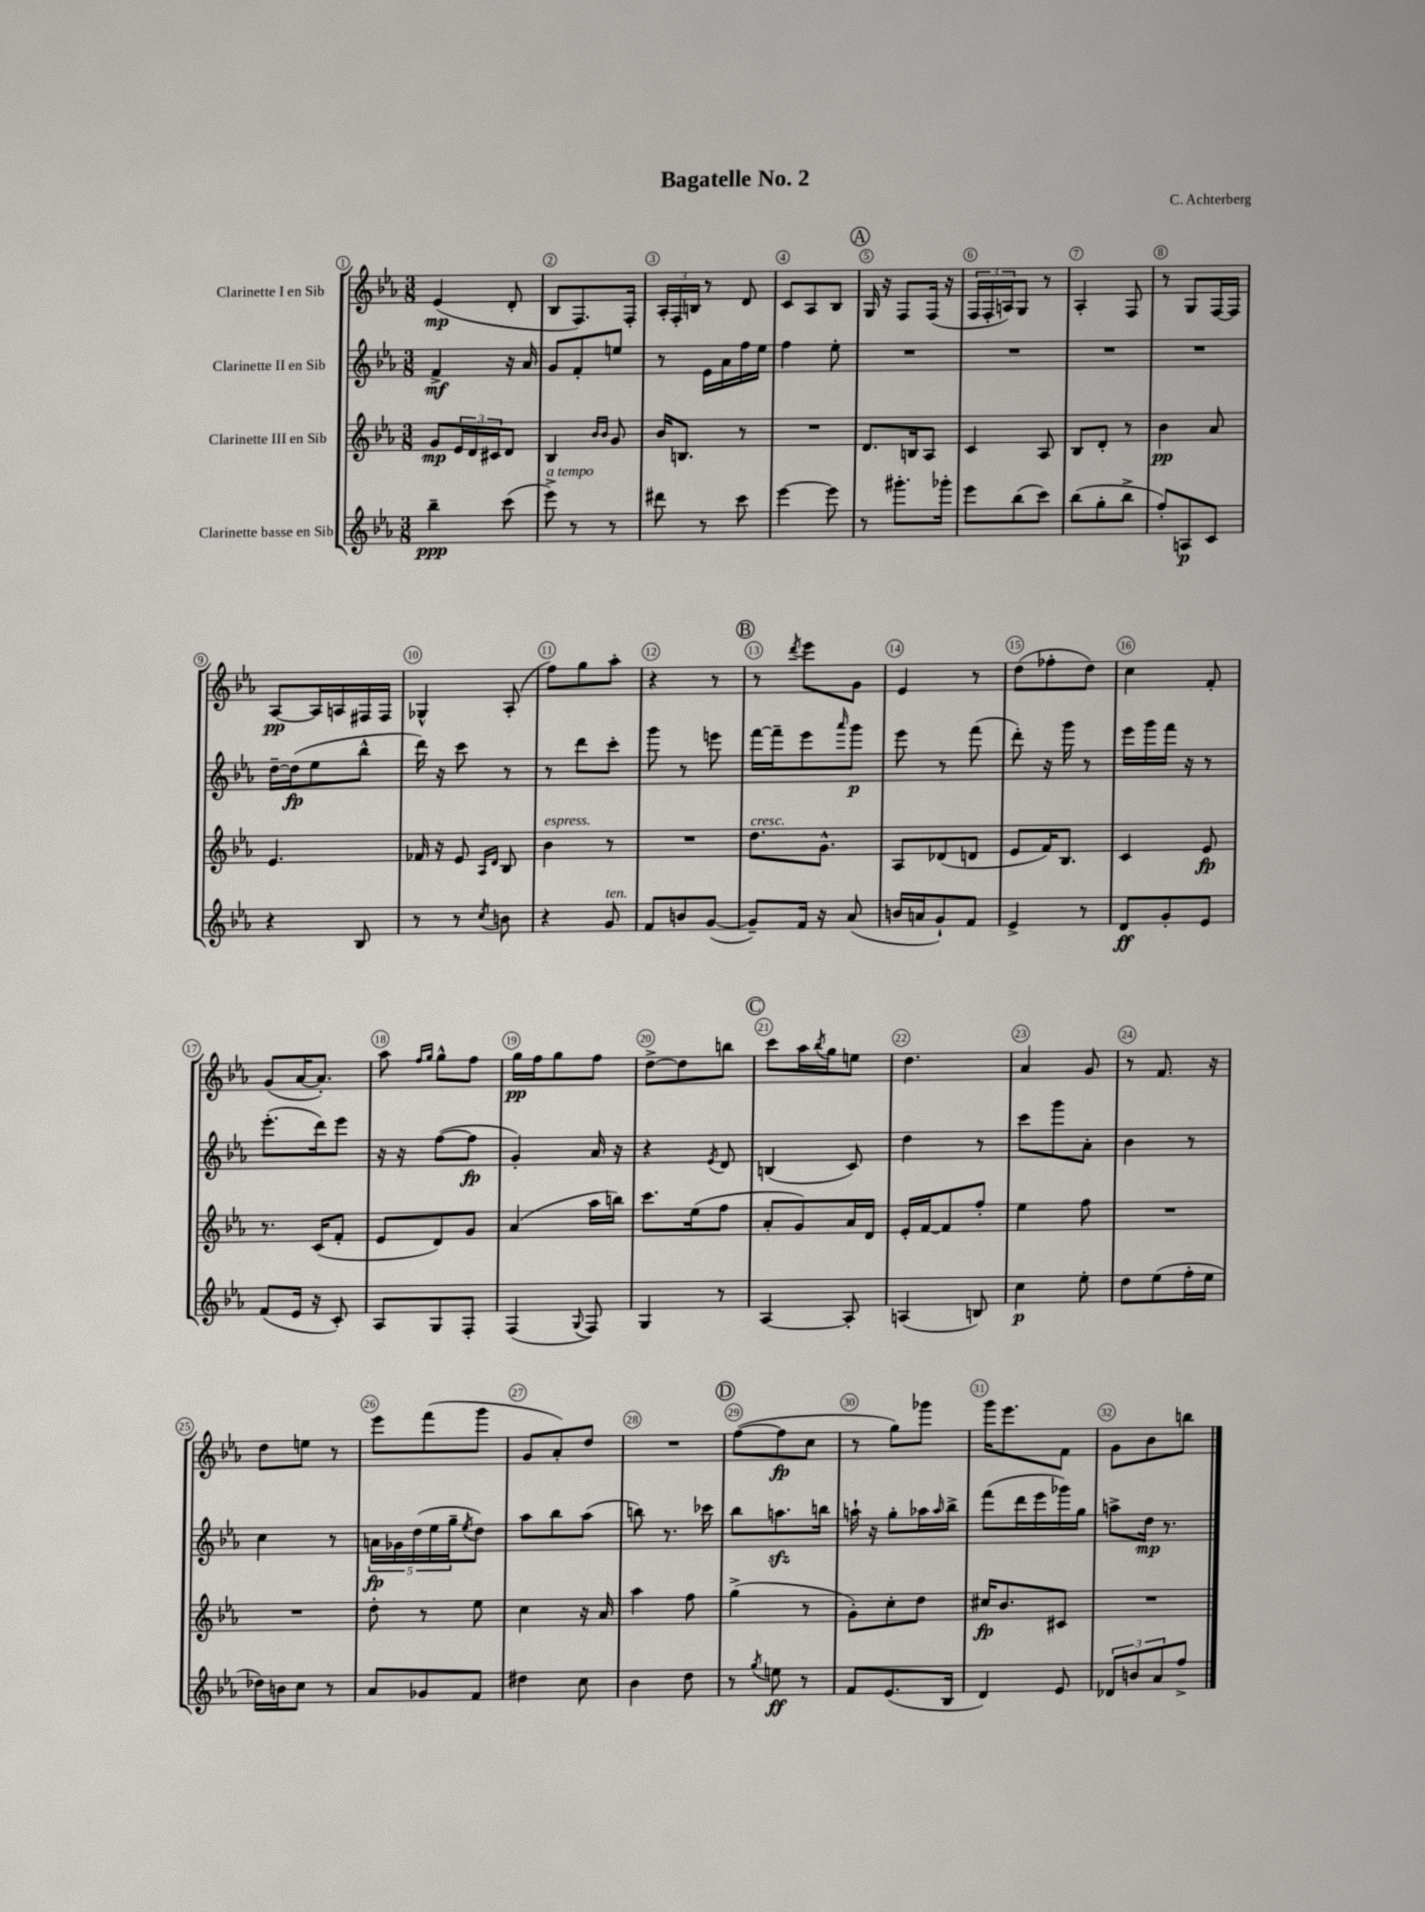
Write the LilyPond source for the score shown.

\header { title = "Bagatelle No. 2" composer = "C. Achterberg" }
<<
\new StaffGroup <<
\new Staff = "s0" \with { instrumentName = "Clarinette I en Sib" } {
    \clef treble \key ees \major \numericTimeSignature \time 3/8
    ees'4\mp( d'8-. |
    bes8 f8.) f16-. |
    \tuplet 3/2 { aes16-. f16-. b16 } r8 d'8 |
    c'8 aes8 bes8 |
    \mark \markup { \circle "A" } g16 r16 f8 f16( r16 |
    \tuplet 3/2 { f16 f16-. a16) } g8 r8 |
    aes4-. f8 |
    r8 g8 f16~ f16 |
    aes8~\pp aes16 a16 fis16 fis16 |
    ges4-^ aes8-.( |
    f''8) g''8 aes''8-. |
    r4 r8 |
    \mark \markup { \circle "B" } r8 \acciaccatura { d'''8 } ees'''8 g'8 |
    ees'4 r8 |
    d''8( fes''8-. d''8) |
    c''4 f'8-. |
    g'8( aes'16~ aes'8.-.) |
    aes''8 \grace { f''16 g''16 } g''8-^ f''8 |
    g''16\pp f''16 g''8 f''8 |
    d''8~-> d''8 b''8 |
    \mark \markup { \circle "C" } c'''8 aes''16 \acciaccatura { bes''8 } g''16 e''8 |
    d''4. |
    aes'4 g'8 |
    r8 f'8. r16 |
    d''8 e''8 r8 |
    ees'''8 f'''8( g'''8 |
    g'8 aes'8-.) d''8 |
    R4. |
    \mark \markup { \circle "D" } f''8~( f''8\fp c''8 |
    r8 g''8) ges'''8 |
    g'''16 ees'''8. f'8 |
    g'8 bes'8 b''8 \bar "|." |
}
\new Staff = "s1" \with { instrumentName = "Clarinette II en Sib" } {
    \clef treble \key ees \major \numericTimeSignature \time 3/8
    f'4->\mf r16 aes'16 |
    g'8 f'8-. e''8 |
    r8 ees'16 aes'16 f''16 ees''16 |
    f''4 ees''8-. |
    \mark \markup { \circle "A" } R4. |
    R4. |
    R4. |
    R4. |
    d''16~-- d''16\fp( ees''8 bes''8-^ |
    d'''16) r16 c'''8 r8 |
    r8 d'''8 c'''8-. |
    g'''8 r8 e'''8 |
    \mark \markup { \circle "B" } f'''16~ f'''16-- ees'''8 \grace { aes'''16 } g'''8\p |
    ees'''8 r8 f'''8( |
    d'''8-.) r16 g'''16 r8 |
    ees'''16 g'''16 f'''16 r16 r8 |
    ees'''8.-.( d'''16) ees'''8 |
    r16 r16 f''8~( f''8\fp |
    g'4-.) aes'16 r16 |
    r4 \acciaccatura { ees'8 } d'8 |
    \mark \markup { \circle "C" } b4( c'8) |
    d''4 r8 |
    c'''8 g'''8 aes'8-. |
    bes'4 r8 |
    c''4 r8 |
    \tuplet 5/4 { a'16\fp ges'16 d''16( ees''16 g''16-- } \acciaccatura { ees''8 } d''8) |
    aes''8 bes''8 aes''8( |
    b''8) r8. ces'''16 |
    \mark \markup { \circle "D" } bes''8 a''8.\sfz b''16 |
    a''16-! r16 g''8-. aes''16 \grace { aes''16 } bes''16-> |
    f'''8( d'''16 ees'''16 ges'''16) g''16 |
    a''8-> d''16\mp r8. \bar "|." |
}
\new Staff = "s2" \with { instrumentName = "Clarinette III en Sib" } {
    \clef treble \key ees \major \numericTimeSignature \time 3/8
    g'8\mp \tuplet 3/2 { ees'16 d'16 cis'16 } d'8 |
    bes4 \grace { bes'16 bes'16 } g'8 |
    bes'16 b8. r8 |
    R4. |
    \mark \markup { \circle "A" } d'8. b16 aes8 |
    c'4 aes8 |
    bes8 d'8-. r8 |
    bes'4\pp aes'8 |
    ees'4. |
    fes'16 r16 ees'8 \grace { aes16 d'16 } bes8 |
    bes'4^\markup { \italic "espress." } r8 |
    R4. |
    \mark \markup { \circle "B" } d''8.^\markup { \italic "cresc." } g'8.-^ |
    aes8 des'8( d'8 |
    ees'8 f'16) bes8. |
    c'4 ees'8\fp |
    r8. c'16( f'8-. |
    ees'8 d'8) g'8 |
    aes'4( aes''16 b''16) |
    c'''8. ees''16( f''8 |
    \mark \markup { \circle "C" } aes'8-. g'8) aes'16 d'16 |
    ees'16-. f'16~ f'8 f''8-. |
    ees''4 f''8 |
    R4. |
    R4. |
    d''8-. r8 ees''8 |
    c''4 r16 aes'16 |
    aes''4 f''8 |
    \mark \markup { \circle "D" } g''4->( r8 |
    g'8-.) c''8-. d''8 |
    cis''16\fp bes'8. cis'8 |
    R4. \bar "|." |
}
\new Staff = "s3" \with { instrumentName = "Clarinette basse en Sib" } {
    \clef treble \key ees \major \numericTimeSignature \time 3/8
    bes''4--\ppp c'''8( |
    ees'''8->^\markup { \italic "a tempo" }) r8 r8 |
    dis'''8 r8 c'''8 |
    ees'''4~ ees'''8 |
    \mark \markup { \circle "A" } r8 gis'''8.-. ges'''16-. |
    ees'''8 bes''8( c'''8) |
    bes''8( g''8-. bes''8-> |
    f''8-.) a8\p c'8 |
    r4 bes8 |
    r8 r8 \acciaccatura { c''8 } b'8 |
    r4 g'8^\markup { \italic "ten." } |
    f'8 b'8 g'8~( |
    \mark \markup { \circle "B" } g'8--) f'16 r16 aes'8( |
    b'16 a'16 g'8-!) f'8 |
    ees'4-> r8 |
    d'8\ff g'8-. ees'8 |
    f'8( ees'16 r16 c'8-.) |
    aes8 g8 f8-. |
    f4( \appoggiatura { g8 } f8) |
    g4 r8 |
    \mark \markup { \circle "C" } aes4~ aes8-. |
    a4( b8) |
    c''4\p ees''8-. |
    d''8 ees''8( f''16-. ees''16 |
    des''16) b'16 c''8 r8 |
    aes'8 ges'8 f'8 |
    dis''4 c''8 |
    bes'4 d''8 |
    \mark \markup { \circle "D" } r8 \acciaccatura { g''8 } e''8\ff r8 |
    f'8 ees'8.( bes16 |
    d'4) ees'8 |
    \tuplet 3/2 { des'8 b'8 aes'8 } f''8-> \bar "|." |
}
>>
>>
\layout { \context { \Score \override BarNumber.break-visibility = ##(#f #t #t) barNumberVisibility = #all-bar-numbers-visible \override BarNumber.stencil = #(make-stencil-circler 0.1 0.3 ly:text-interface::print) } }
